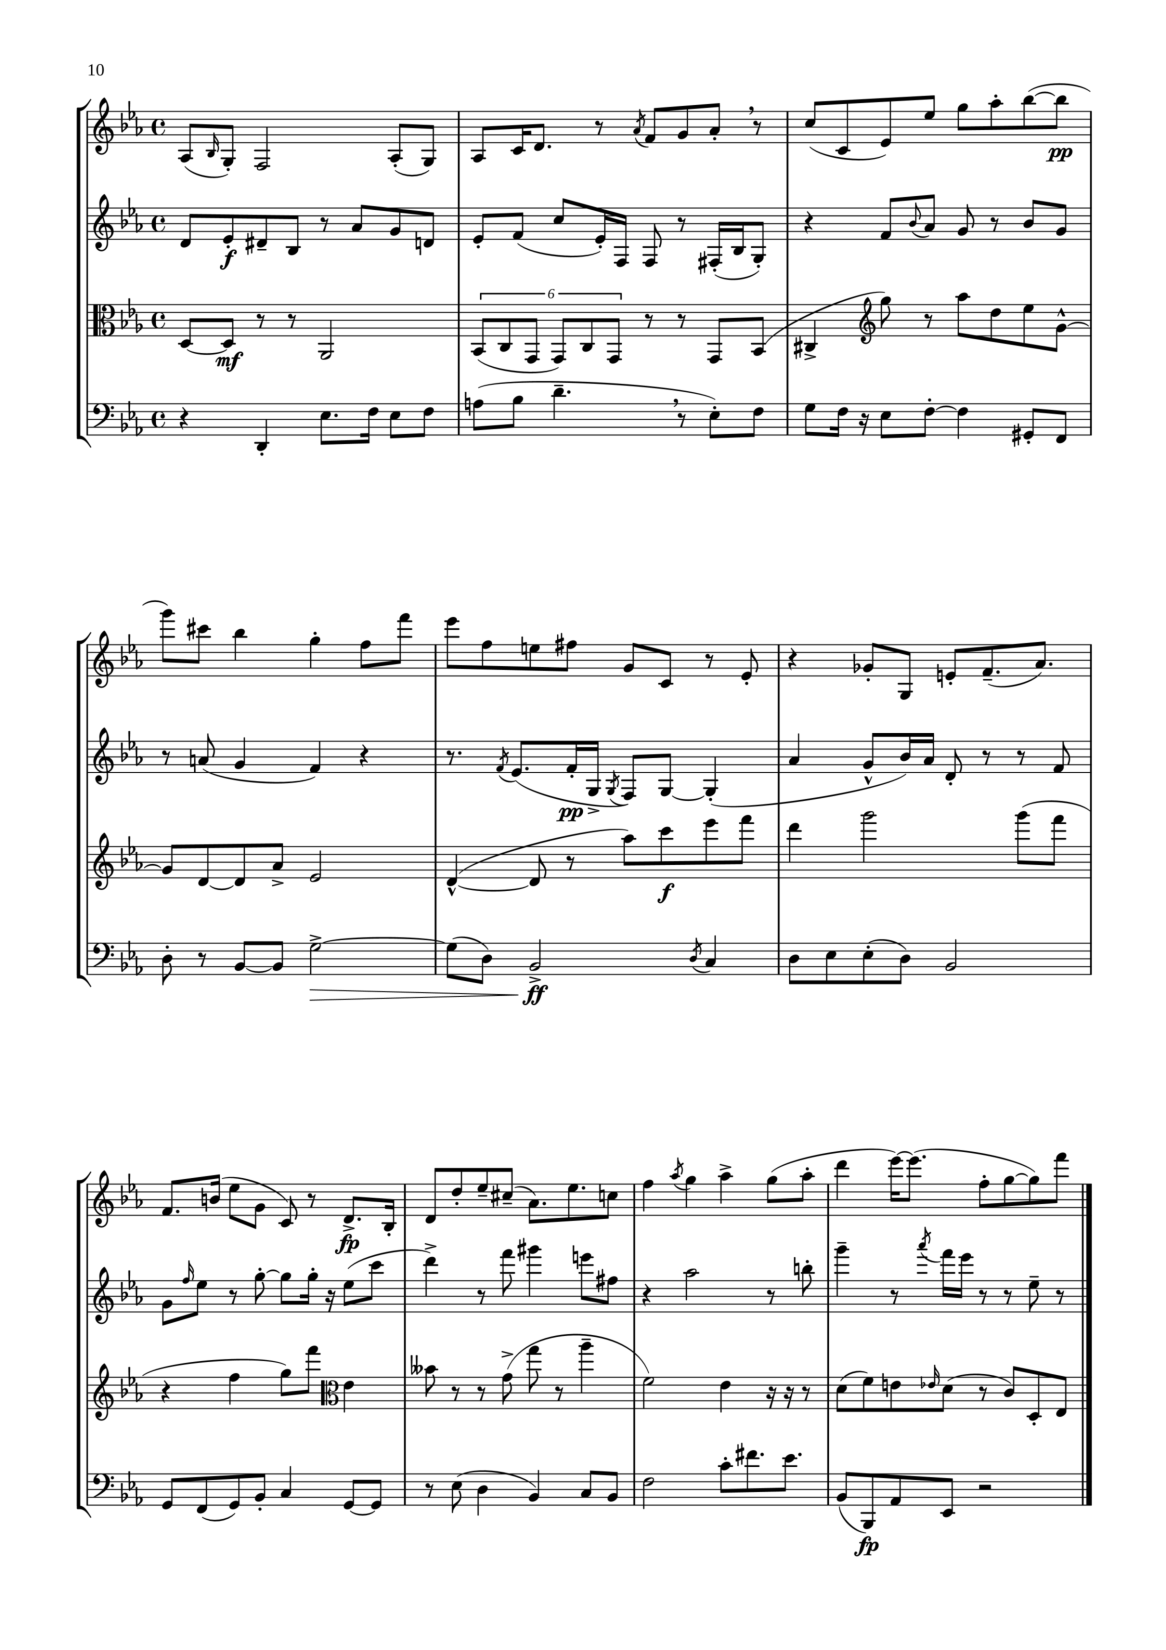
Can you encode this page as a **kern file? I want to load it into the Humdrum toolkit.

**kern	**kern	**kern	**kern
*staff4	*staff3	*staff2	*staff1
*clefF4	*clefC3	*clefG2	*clefG2
*k[b-e-a-]	*k[b-e-a-]	*k[b-e-a-]	*k[b-e-a-]
*M4/4	*M4/4	*M4/4	*M4/4
*met(c)	*met(c)	*met(c)	*met(c)
4r	[8D	8d	(8A-
.	.	.	16qqB-
.	8D]	8e-'	8G')
4DD'	8r	8d#~	2F
.	8r	8B-	.
8.E-	2AA-	8r	.
.	.	8a-	.
16F	.	.	.
8E-	.	8g	(8A-'
8F	.	8d	8G)
=	=	=	=
(8A	(12BB-	8e-'	8A-
.	12C	.	.
8B-	.	(8f	16c
.	12GG	.	.
.	.	.	8.d
4.d~	12GG)	8cc	.
.	12C	.	.
.	.	16e-')	8r
.	12GG	.	.
.	.	16F	.
.	.	.	8qa-
.	8r	8F	8f
8r	8r	8r	8g
8E-')	8GG	(16F#'	8a-'
.	.	16B-	.
8F	(8BB-	8G')	8r
=	=	=	=
8G	4C#^	4r	(8cc
16F	.	.	8c
16r	.	.	.
*	*clefG2	*	*
8E-	8gg)	8f	8e-)
.	.	8qqb-	.
[8F'	8r	8a-	8ee-
4F]	8aa-	8g	8gg
.	8dd	8r	8aa-'
8GG#'	8ee-	8b-	([8bb-
8FF	[8g^^	8g	8bb-]
=	=	=	=
8D'	8g]	8r	8ggg)
8r	[8d	(8a	8ccc#
[8BB-	8d]	4g	4bb-
8BB-]	8a-^	.	.
[2G^	2e-	4f)	4gg'
.	.	4r	8ff
.	.	.	8fff
=	=	=	=
(8G]	([4d^^	8.r	8eee-
8D)	.	.	8ff
.	.	8qf	.
.	.	(8.e-	.
2BB-^	8d]	.	8ee
.	8r	16f'	8ff#
.	.	16G^	.
.	.	8qG	.
.	8aa-)	8F)	8g
.	8ccc	[8G	8c
8qD	.	.	.
4C	8eee-	(4G']	8r
.	8fff	.	8e-'
=	=	=	=
8D	4ddd	4a-	4r
8E-	.	.	.
(8E-'	2ggg	8g^^	8g-'
8D)	.	16b-)	8G
.	.	16a-	.
2BB-	.	8d'	8e'
.	.	8r	(8.f~
.	(8ggg	8r	.
.	.	.	8.a-)
.	8fff	8f	.
=	=	=	=
8GG	4r	8g	8.f
.	.	16qqff	.
(8FF	.	8ee-	.
.	.	.	(16b
8GG)	4ff	8r	8ee-
8BB-'	.	[8gg'	8g
4C	8gg)	8gg]	8c)
.	8fff	16gg'	8r
.	.	16r	.
*	*clefC3	*	*
[8GG	4e-	(8ee-	8.d^
8GG]	.	8ccc	.
.	.	.	16B-'
=	=	=	=
8r	8b--	4ddd^)	8d
(8E-	8r	.	8dd'
4D	8r	8r	8ee-~
.	(8g^	8fff	(8cc#~
4BB-)	8gg	4ggg#	8.a-)
.	8r	.	.
.	.	.	8.ee-
8C	4aa-~	8eee	.
8BB-	.	8ff#	8cc
=	=	=	=
2F	2f)	4r	4ff
.	.	.	8qaa-
.	.	2aa-	4gg
8c'	4e-	.	4aa-^
8.f#	.	.	.
.	16r	8r	(8gg
8.e-	16r	.	.
.	8r	8bb'	8aa-'
=	=	=	=
(8BB-	(8d	4ggg~	4ddd
8BBB-)	8f)	.	.
8AA-	8e	8r	[16eee-)
.	.	.	(8.eee-]
.	16qqe-	8qaaa-	.
8EE-	(8d	16fff	.
.	.	16eee-	.
2r	8r	8r	8ff'
.	8c)	8r	[8gg
.	8D'	8ee-~	8gg])
.	8E-	8r	8fff
==	==	==	==
*-	*-	*-	*-
